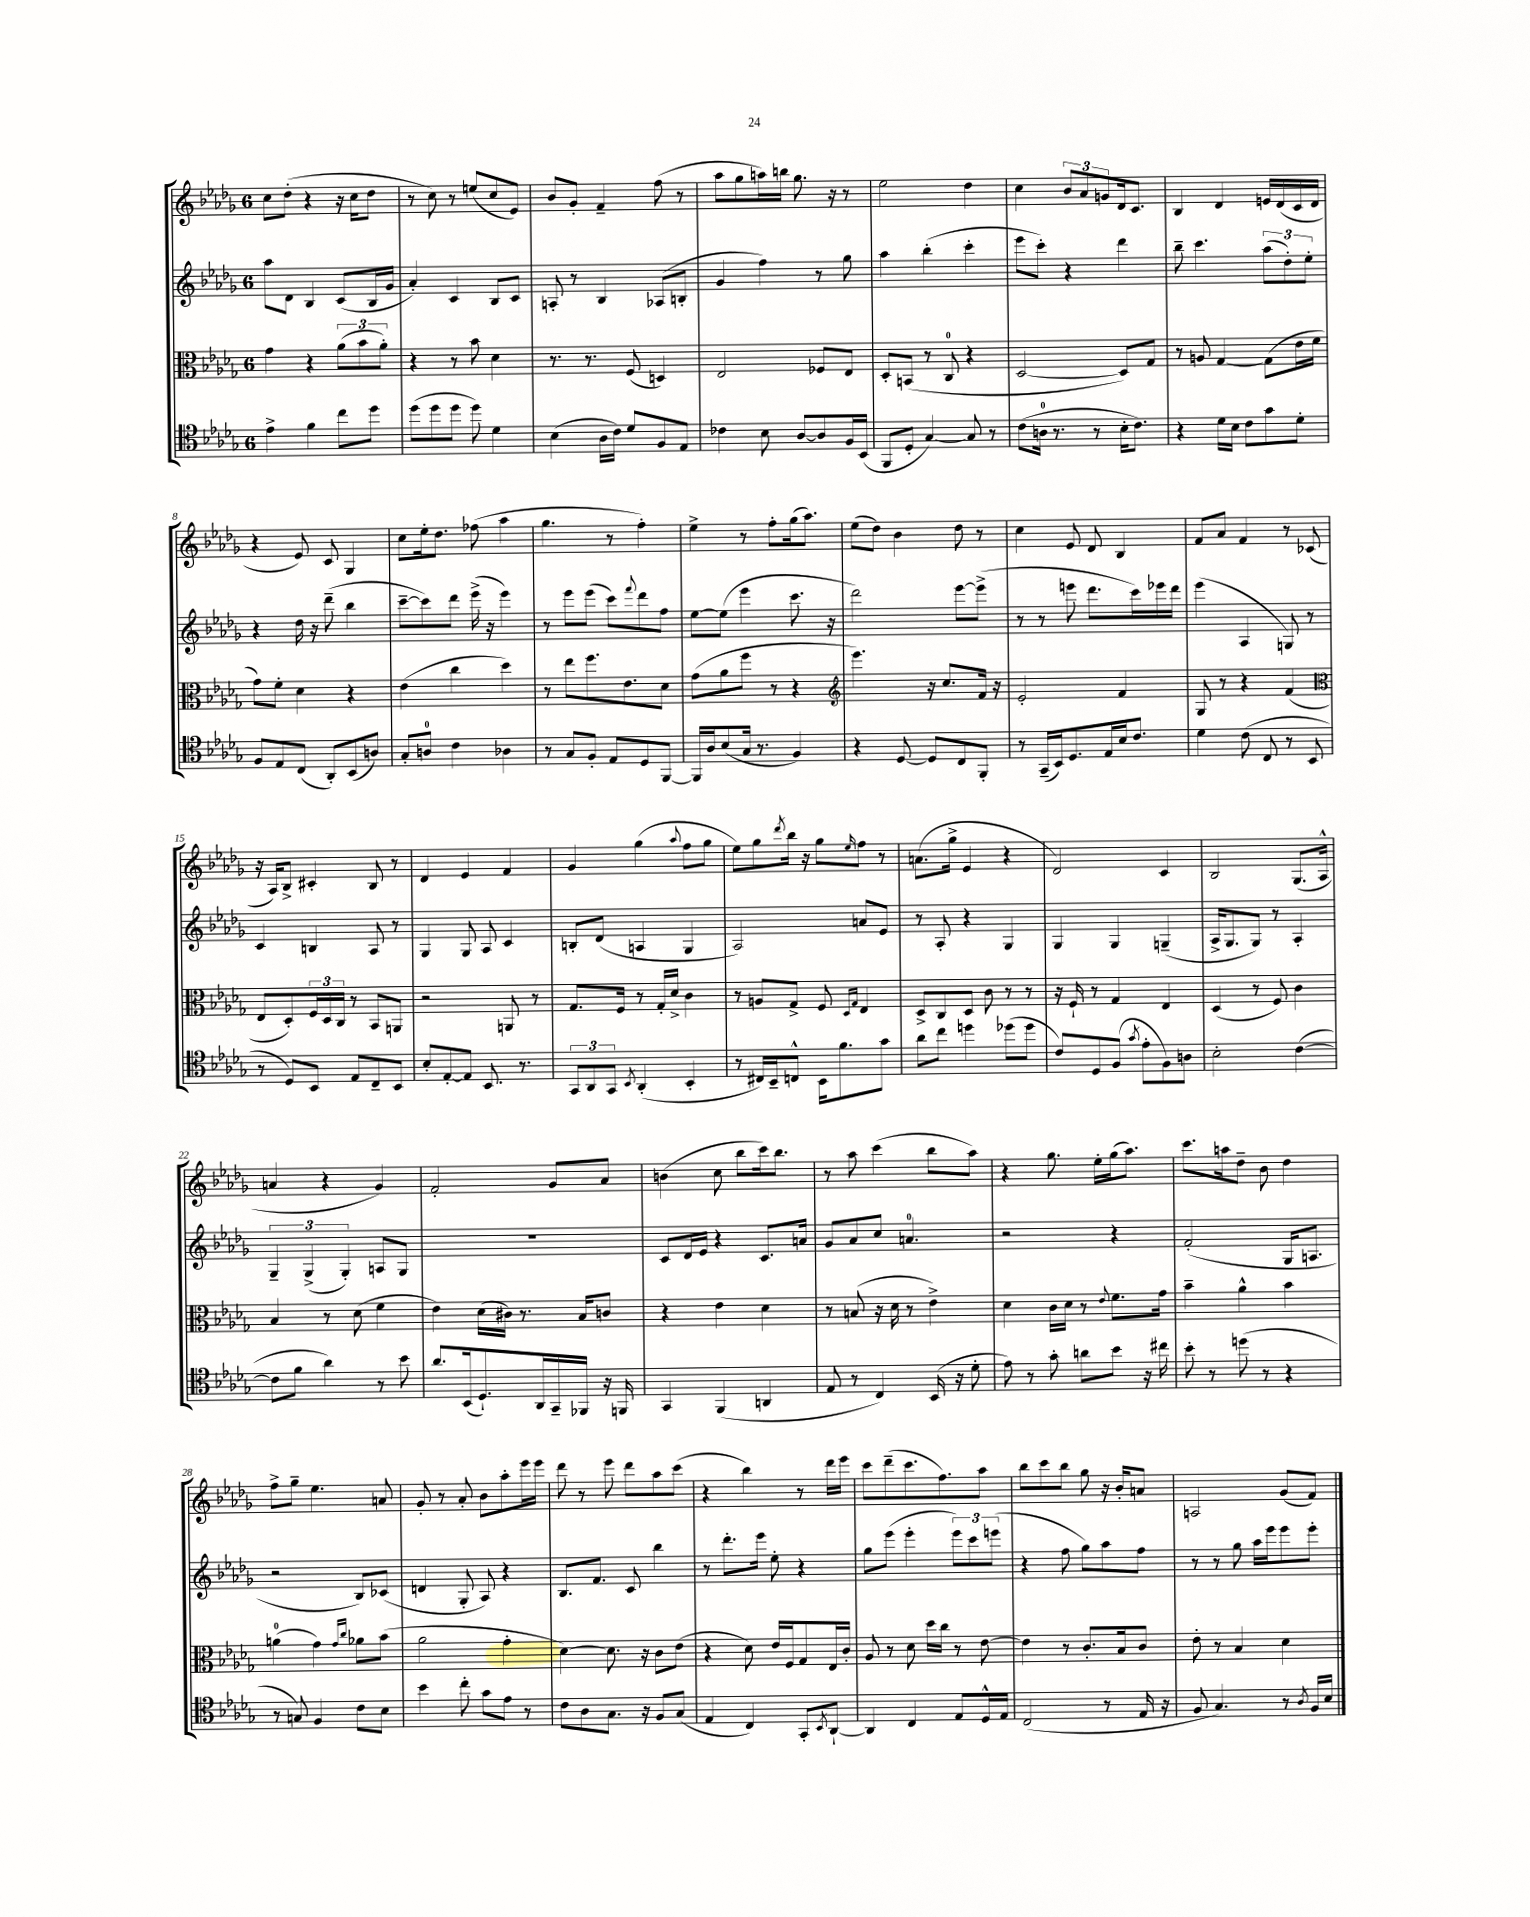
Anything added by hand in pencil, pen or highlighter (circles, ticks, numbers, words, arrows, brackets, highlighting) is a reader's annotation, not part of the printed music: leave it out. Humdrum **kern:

**kern	**kern	**kern	**kern
*staff4	*staff3	*staff2	*staff1
*clefC4	*clefC3	*clefG2	*clefG2
*k[b-e-a-d-g-]	*k[b-e-a-d-g-]	*k[b-e-a-d-g-]	*k[b-e-a-d-g-]
*M6/8	*M6/8	*M6/8	*M6/8
4e-^	4g-	8aa-	8cc
.	.	8d-	(8dd-'
4f	4r	4B-	4r
8cc	(12a-	(8c	16r
.	.	.	16cc
.	12b-	.	.
8dd-	.	16B-	8dd-
.	12a-')	.	.
.	.	16g-	.
=	=	=	=
(8dd-	4r	4a-')	8r
8dd-	.	.	8cc)
8dd-	8r	4c	8r
8dd-)	8b-	.	(8ee
4d-	4d-	8B-	8cc
.	.	8c	8e-)
=	=	=	=
(4B-	8.r	8A'	8b-
.	.	8r	8g-'
.	8.r	.	.
16A-	.	4B-	4f~
16c)	.	.	.
8d-	(8F	.	.
8F	4D)	(8A-	(8ff
8E-	.	8B'	8r
=	=	=	=
4c-	2E-	4g-	8aa-
.	.	.	8gg-
8B-	.	4ff)	16aa)
.	.	.	16bb
[8A-	.	.	8.gg-
8A-]	8F-	8r	.
.	.	.	16r
16F	8E-	8gg-	8r
(16BB-	.	.	.
=	=	=	=
8FF	8D-'	4aa-	2ee-
8D-'	(8BB	.	.
[4G-)	8r	(4bb-'	.
.	8C	.	.
8G-]	4r	4ccc'	4dd-
8r	.	.	.
=	=	=	=
(8c	[2D-	8eee-	4cc
16A	.	8ccc')	.
8.r	.	.	.
.	.	4r	12b-
.	.	.	12a-
8r	.	.	.
.	.	.	12g
16B-'	8D-])	4ddd-	16d-
8.c)	.	.	8.c
.	8G-	.	.
=	=	=	=
4r	8r	8bb-~	4B-
.	8A	4.ccc	.
16d-	[4G-	.	4d-
16B-	.	.	.
8c	.	.	.
8g-	(8G-]	(12aa-	16e
.	.	.	(16d-
.	.	12dd-')	.
8d-'	16e-	.	16c
.	.	12ee-'	.
.	16f	.	16d-
=	=	=	=
8F	8g-)	4r	4r
8E-	8f'	.	.
(8C	4d-	16dd-	8e-)
.	.	16r	.
8AA-')	.	(8ddd-~	8c
(8BB-	4r	4bb-	4G-
8A)	.	.	.
=	=	=	=
8G-'	(4e-	[8ccc~	8cc
8A	.	8ccc])	16ee-'
.	.	.	8.dd-
4c	4cc	8ddd-	.
.	.	(16eee-^	(8ff-
.	.	16r	.
4A-	4dd-)	4eee-)	4aa-
=	=	=	=
8r	8r	8r	4.gg-
8G-	8ee-	8eee-	.
8F'	8.ff	(8eee-	.
8E-	.	8ccc)	8r
.	8.e-	.	.
.	.	8qqfff	.
8D-	.	8ddd-	4ff')
[8FF	8d-	8ff	.
=	=	=	=
16FF]	(8g-	[8ee-	4ee-^
16A-	.	.	.
(8B-	8a-	(8ee-]	.
16G-	8ff	4eee-	8r
8.r	.	.	.
.	8r	.	8ff'
4F)	4r	8.ccc	(16gg-
.	.	.	8.aa-)
.	.	16r	.
=	=	=	=
*	*clefG2	*	*
4r	4.eee-)	2ddd-)	(8ee-
.	.	.	8dd-)
[8D-	.	.	4b-
8D-]	16r	.	.
.	8.cc	.	.
8C	.	[8eee-	8dd-
8FF'	16f	(8eee-^]	8r
.	16r	.	.
=	=	=	=
8r	2e-'	8r	4cc
(16GG-~	.	8r	.
16BB-)	.	.	.
8.D-	.	8eee	8e-
.	.	8.ddd-	8d-
16E-	.	.	.
16B-	4f	.	4B-
8.c	.	16ccc)	.
.	.	16eee-	.
.	.	16ddd-	.
=	=	=	=
4d-	8G-	(4eee-	8f
.	8r	.	8a-
(8c	4r	4A-	4f
8C	.	.	.
8r	(4f	8G)	8r
8BB-	.	8r	(8c-
=	=	=	=
*	*clefC3	*	*
8r	8E-	4c	16r
.	.	.	16A-)
8D-)	8D-')	.	8B-^
8BB-	24F	4B	4c#'
.	24D-	.	.
.	24C	.	.
8E-	8r	.	.
8C~	8BB-	8A-	8B-
8BB-	8AA	8r	8r
=	=	=	=
8B-'	2r	4G-	4d-
[8E-'	.	.	.
8E-]	.	8G-	4e-
8.BB-	.	8A-	.
.	8AA	4c	4f
8.r	.	.	.
.	8r	.	.
=	=	=	=
12GG-	8.G-	8B'	4g-
12AA-	.	.	.
.	.	(8d-	.
12GG-	.	.	.
.	16F	.	.
8qBB-	.	.	.
(4AA-'	8r	4A	(4gg-
.	16G-'	.	.
.	16d-^	.	.
.	.	.	8qqaa-
4BB-'	4c	4G-	8ff
.	.	.	8gg-
=	=	=	=
8r	8r	2A-)	8ee-)
16C#)	8A	.	8gg-
16BB-~	.	.	.
.	.	.	8qddd-
8C^^	8G-^	.	16bb-
.	.	.	16r
16BB-	8F	.	8gg-
8.f	.	.	.
.	16qqD-	.	.
.	16qqG-	.	16qqee-
.	4E-	8a	8ff
8g-	.	8e-	8r
=	=	=	=
8a-	8D-^	8r	(8.a
8cc	8C	8A-'	.
.	.	.	16gg-^
4dd	8D-	4r	4e-
.	8c	.	.
(8dd-	8r	4G-	4r
8dd-	8r	.	.
=	=	=	=
8c)	16r	4G-	2d-)
.	16F`	.	.
8D-	8r	.	.
(8F	4G-	4G-	.
8qg-	.	.	.
8e-'	.	.	.
8F)	4E-	(4G~	4c
8A	.	.	.
=	=	=	=
2B-'	(4D-	16A-^	2B-
.	.	8.G-	.
.	8r	8G-)	.
.	8F)	8r	.
([4c	4c	4A-'	(8.G-
.	.	.	16A-^^
=	=	=	=
8c]	4B-	6G-~	4a
8f	.	.	.
.	.	(6G-^	.
4a-)	8r	.	4r
.	.	6G-')	.
.	(8d-	.	.
8r	4f	8A	4g-)
8b-	.	8G-	.
=	=	=	=
8.a-	4e-)	2.r	2f'
(16BB-	.	.	.
8.D-`)	(16d-	.	.
.	16c#)	.	.
.	8.r	.	.
16AA-	.	.	.
16GG-~	.	.	8g-
16FF-	16B-	.	.
16r	8c	.	8a-
16FF	.	.	.
=	=	=	=
4GG-	4r	8c	(4b
.	.	16d-	.
.	.	16e-	.
(4FF	4e-	4r	8cc
.	.	.	8bb-
4AA	4d-	8.c	16ccc)
.	.	.	8.bb-
.	.	16a	.
=	=	=	=
8E-	8r	8g-	8r
8r	(8B	8a-	8aa-
4C)	16r	8cc	(4ccc
.	16d-	.	.
.	8r	4.a	.
(16BB-	4e-^)	.	8bb-
16r	.	.	.
8d-'	.	.	8aa-)
=	=	=	=
8e-)	4d-	2r	4r
8r	.	.	.
8g-'	16c	.	8.gg-
.	16d-	.	.
8a	8r	.	.
.	.	.	16ee-'
.	8qqe-	.	.
8b-	8.f	4r	(16gg-
.	.	.	8.aa-)
16r	.	.	.
16cc#	16g-	.	.
=	=	=	=
8b-'	4b-~	(2f'	8.ccc
8r	.	.	.
.	.	.	16aa
(8dd	4a-^^	.	8dd-~
8r	.	.	8b-
4r	4b-	16G-	4dd-
.	.	8.A	.
=	=	=	=
8r	(4a	2r	8ff^
8G)	.	.	8gg-~
4F	4g-)	.	4.ee-
.	16qqg-	.	.
.	16qqcc	.	.
8c	8a-	8B-)	.
8B-	(8b-	(8c-	8a
=	=	=	=
4b-	2a-	4d	8g-'
.	.	.	8r
8cc'	.	8G-'	8a-'
8g-	.	8A-)	8b-
8e-	4g-'	4r	8aa-'
8r	.	.	16eee-
.	.	.	16eee-
=	=	=	=
8c	[4d-)	8.B-	8ddd-
8A-	.	.	8r
.	.	8.f	.
8.G-	8.d-]	.	8eee-
.	.	8c	8ddd-
16r	16r	.	.
8F	8c	4bb-	8aa-
(8G-	(8e-	.	(8ccc
=	=	=	=
4E-	4r	8r	4r
.	.	8.ddd-'	.
4C)	8d-)	.	4bb-)
.	.	16eee-	.
.	16e-	8ee-'	.
.	16F	.	.
8GG-'	8G-	4r	8r
8qBB-	.	.	.
[8AA-`	16E-	.	16ddd-
.	16c'	.	16eee-
=	=	=	=
4AA-]	8A-	8gg-	8ccc
.	8r	(8eee-	(8ddd-~
4C	8d-	4eee-'	8.ccc
.	16dd-	.	.
.	16cc	.	8.ff)
8E-	8r	12eee-)	.
.	.	12ccc	.
16D-^^	[8e-	.	8aa-
.	.	(12eee	.
16E-	.	.	.
=	=	=	=
(2C	4e-]	4r	8bb-
.	.	.	8ccc
.	8r	8ff	8bb-
.	8.c'	8gg-)	8gg-
8r	.	8aa-	16r
.	16B-	.	16b-'
16E-	8c	8ff	8a
16r	.	.	.
=	=	=	=
8F	8e-'	8r	2A
4.G-)	8r	8r	.
.	4B-	8gg-	.
.	.	16aa-	.
.	.	16eee-	.
8r	4d-	8eee-	(8g-
8qA-	.	.	.
16F	.	8eee-'	8f)
16B-	.	.	.
==	==	==	==
*-	*-	*-	*-
